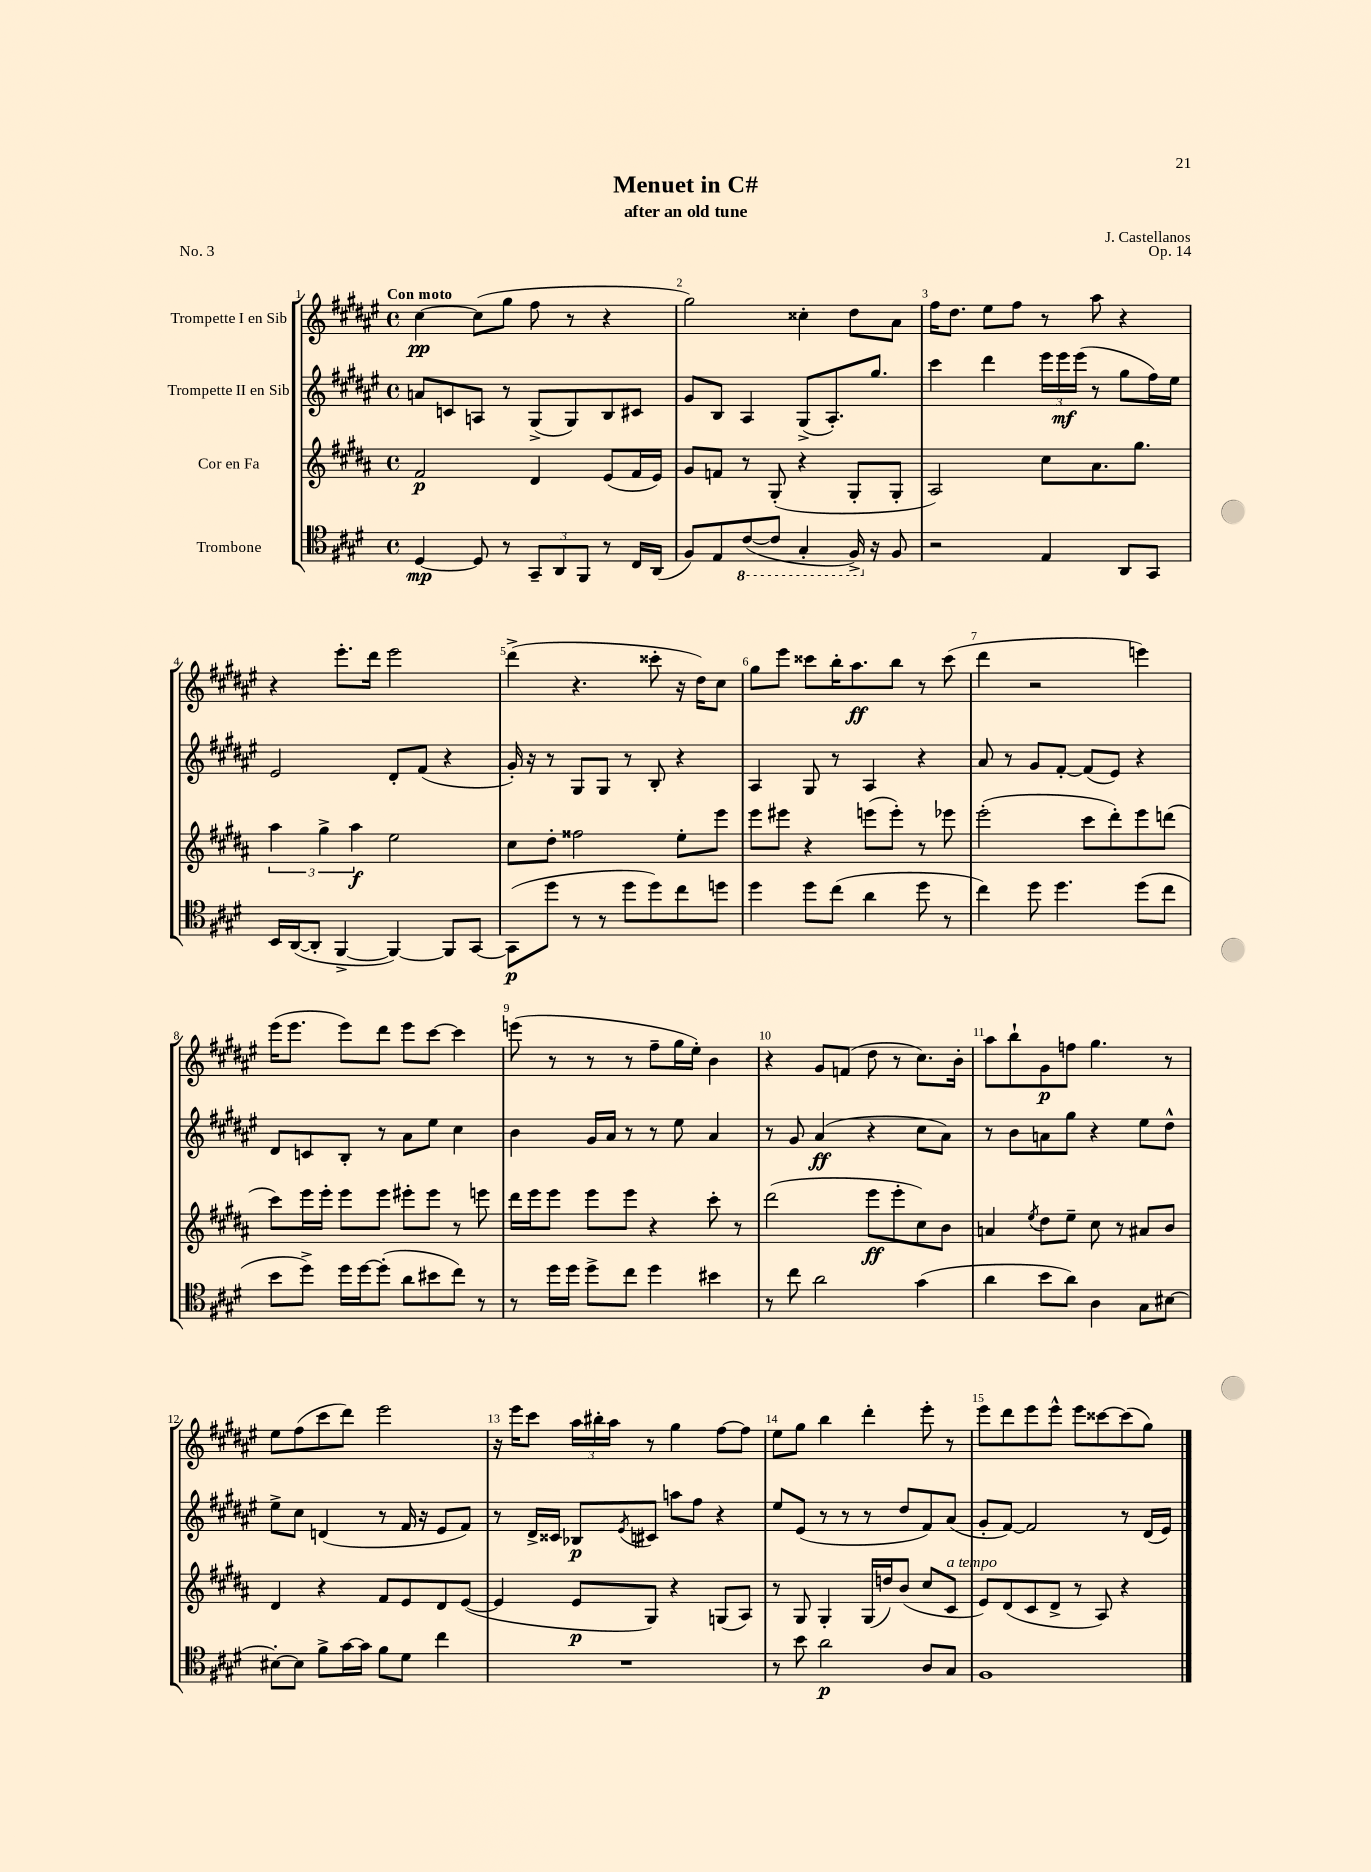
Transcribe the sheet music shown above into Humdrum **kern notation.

**kern	**kern	**kern	**kern
*staff4	*staff3	*staff2	*staff1
*clefC4	*clefG2	*clefG2	*clefG2
*k[f#c#g#d#]	*k[f#c#g#d#a#]	*k[f#c#g#d#a#e#]	*k[f#c#g#d#a#e#]
*M4/4	*M4/4	*M4/4	*M4/4
*met(c)	*met(c)	*met(c)	*met(c)
[4D#/	2f#/	8a/L	[4cc#\
.	.	8c/	.
8D#/]	.	8A/J	(8cc#\]L
8r	.	8r	8gg#\J
12GG#~/L	4d#/	(8G#^/L	8ff#\
12AA/	.	.	.
.	.	8G#/)	8r
12FF#/J	.	.	.
8r	(8e/L	8B/	4r
16C#/LL	16f#/L	8c#/J	.
(16AA/JJ	16e/JJ)	.	.
=	=	=	=
8F#/L)	8g#/L	8g#/L	2gg#\)
8E/	8f/J	8B/J	.
([8C#/	8r	4A#/	.
8C#/]J	(8G#'/	.	.
4GG#'/	4r	(8G#^/L	4cc##'\
.	.	8.A#'/)	.
16FF#^/)	8G#'/L	.	8dd#\L
16r	.	8.gg#/J	.
8F#/	8G#'/J	.	8a#\J
=	=	=	=
2r	2A#/)	4ccc#\	16ff#\LK
.	.	.	8.dd#\J
.	.	4ddd#\	8ee#\L
.	.	.	8ff#\J
4E/	8cc#\L	24eee#\LL	8r
.	.	24eee#\	.
.	.	(24eee#\JJ	.
.	8.a#\	8r	8aa#\
8AA/L	.	8gg#\L	4r
.	8.gg#\J	.	.
8GG#/J	.	16ff#\L)	.
.	.	16ee#\JJ	.
=	=	=	=
16BB/LL	6aa#\	2e#/	4r
([16AA/J	.	.	.
8AA'/]J	.	.	.
.	6gg#^\	.	.
[4FF#^/	.	.	8.eee#'\L
.	6aa#\	.	.
.	.	.	16ddd#\Jk
4FF#/_)	2ee\	8d#'/L	2eee#\
.	.	(8f#/J	.
8FF#/]L	.	4r	.
[8GG#/J	.	.	.
=	=	=	=
(8GG#\]L	8cc#\L	16g#'/)	(4ddd#^\
.	.	16r	.
8dd#\J	8dd#'\J	8r	.
8r	2ff##\	8G#/L	4.r
8r	.	8G#/J	.
8dd#\L	.	8r	.
8dd#\)	.	8B'/	8ccc##'\
8cc#\	8ee'\L	4r	16r
.	.	.	16dd#\LK)
8dd\J	8eee\J	.	8cc#\J
=	=	=	=
4dd#\	8eee\L	4A#/	8gg#\L
.	8eee#\J	.	8eee#\J
8dd#\L	4r	8G#/	8ccc##\L
(8cc#\J	.	8r	16bb'\K
.	.	.	8.aa#\
4a\	(8eee\L	4A#/	.
.	8eee'\J)	.	8bb\J
8dd#\	8r	4r	8r
8r	8eee-\	.	(8ccc##\
=	=	=	=
4cc#\)	(2eee'\	8a#/	4ddd#\
.	.	8r	.
8dd#\	.	8g#/L	2r
4.dd#\	.	[8f#'/J	.
.	8ccc#\L	(8f#/]L	.
.	8ddd#'\)	8e#/J)	.
(8dd#\L	8eee\	4r	4eee\)
8cc#\J	(8ddd\J	.	.
=	=	=	=
8b\L	8ccc#\L)	8d#/L	(16eee#\LK
.	.	.	8.eee#\J
8dd#^\J)	16eee\L	8c/	.
.	16eee'\JJ	.	.
16dd#\LL	8eee\L	8B'/J	8eee#\L)
[16dd#\J	.	.	.
(8dd#'\]J	8eee\J	8r	8ddd#\J
8a\L	8eee#'\L	8a#\L	8eee#\L
8b#\	8eee#\J	8ee#\J	[8ccc#\J
8cc#\J)	8r	4cc#\	4ccc#\]
8r	8eee\	.	.
=	=	=	=
8r	16ddd#\LL	4b\	(8eee\
.	16eee\J	.	.
16dd#\LL	8eee\J	.	8r
16dd#\JJ	.	.	.
8dd#^\L	8eee\L	16g#/LL	8r
.	.	16a#/JJ	.
8cc#\J	8eee\J	8r	8r
4dd#\	4r	8r	8ff#~\L
.	.	8ee#\	16gg#\L
.	.	.	16ee#'\JJ)
4b#\	8ccc#'\	4a#/	4b\
.	8r	.	.
=	=	=	=
8r	(2ddd#\	8r	4r
8cc#\	.	8g#/	.
2a\	.	(4a#/	8g#/L
.	.	.	(8f/J
.	8eee\L	4r	8dd#\
.	8eee'\	.	8r
(4g#\	8cc#\)	8cc#\L	8.cc#\L)
.	8b\J	8a#\J)	.
.	.	.	16b'\Jk
=	=	=	=
4a\	4a/	8r	8aa#\L
.	.	8b\L	8bb`\
.	8qee/	.	.
8b\L	8dd#\L	8a\	8g#\
8a\J)	8ee~\J	8gg#\J	8ff\J
4A\	8cc#\	4r	4.gg#\
.	8r	.	.
8G#\L	8a#/L	8ee#\L	.
[8B#\J	8b/J	8dd#^^\J	8r
=	=	=	=
8B#'\_L	4d#/	8ee#^\L	8ee#\L
8B#\]J	.	8cc#\J	(8ff#\
8f#^\L	4r	(4d/	8ccc#\
[16g#\L	.	.	8ddd#\J)
16g#\]JJ	.	.	.
8f#\L	8f#/L	8r	2eee#\
8d#\J	8e/	16f#/	.
.	.	16r	.
4cc#\	8d#/	8e#/L	.
.	([8e/J	8f#/J)	.
=	=	=	=
1r	4e/]	8r	16r
.	.	.	16eee#\LK
.	.	16d#^/LL	8ccc#\J
.	.	16c##/JJ	.
.	8e/L	8B-/L	24aa#\LL
.	.	.	24bb#'\
.	.	.	24aa#\JJ
.	.	8qe#/	.
.	8G#/J)	8c#/J	8r
.	4r	8aa\L	4gg#\
.	.	8ff#\J	.
.	(8G/L	4r	[8ff#\L
.	8A#/J)	.	8ff#\]J
=	=	=	=
8r	8r	8ee#/L	8ee#\L
8b\	8G#/	(8e#/J	8gg#\J
2a\	4G#'/	8r	4bb\
.	.	8r	.
.	(16G#/LL	8r	4ddd#'\
.	16dd/J)	.	.
.	(8b/J	8dd#/L	.
8A/L	8cc#/L	8f#/)	8eee#'\
8G#/J	8c#/J	(8a#/J	8r
=	=	=	=
1F#	8e/L)	8g#'/L	8eee#\L
.	(8d#/	[8f#/J)	8ddd#\
.	8c#/	2f#/]	8eee#\
.	8d#^/J	.	8eee#^^\J
.	8r	.	8eee#\L
.	8A#/)	.	[8ccc##\
.	4r	8r	(8ccc##\]
.	.	(16d#/LL	8gg#\J)
.	.	16e#/JJ)	.
==	==	==	==
*-	*-	*-	*-
